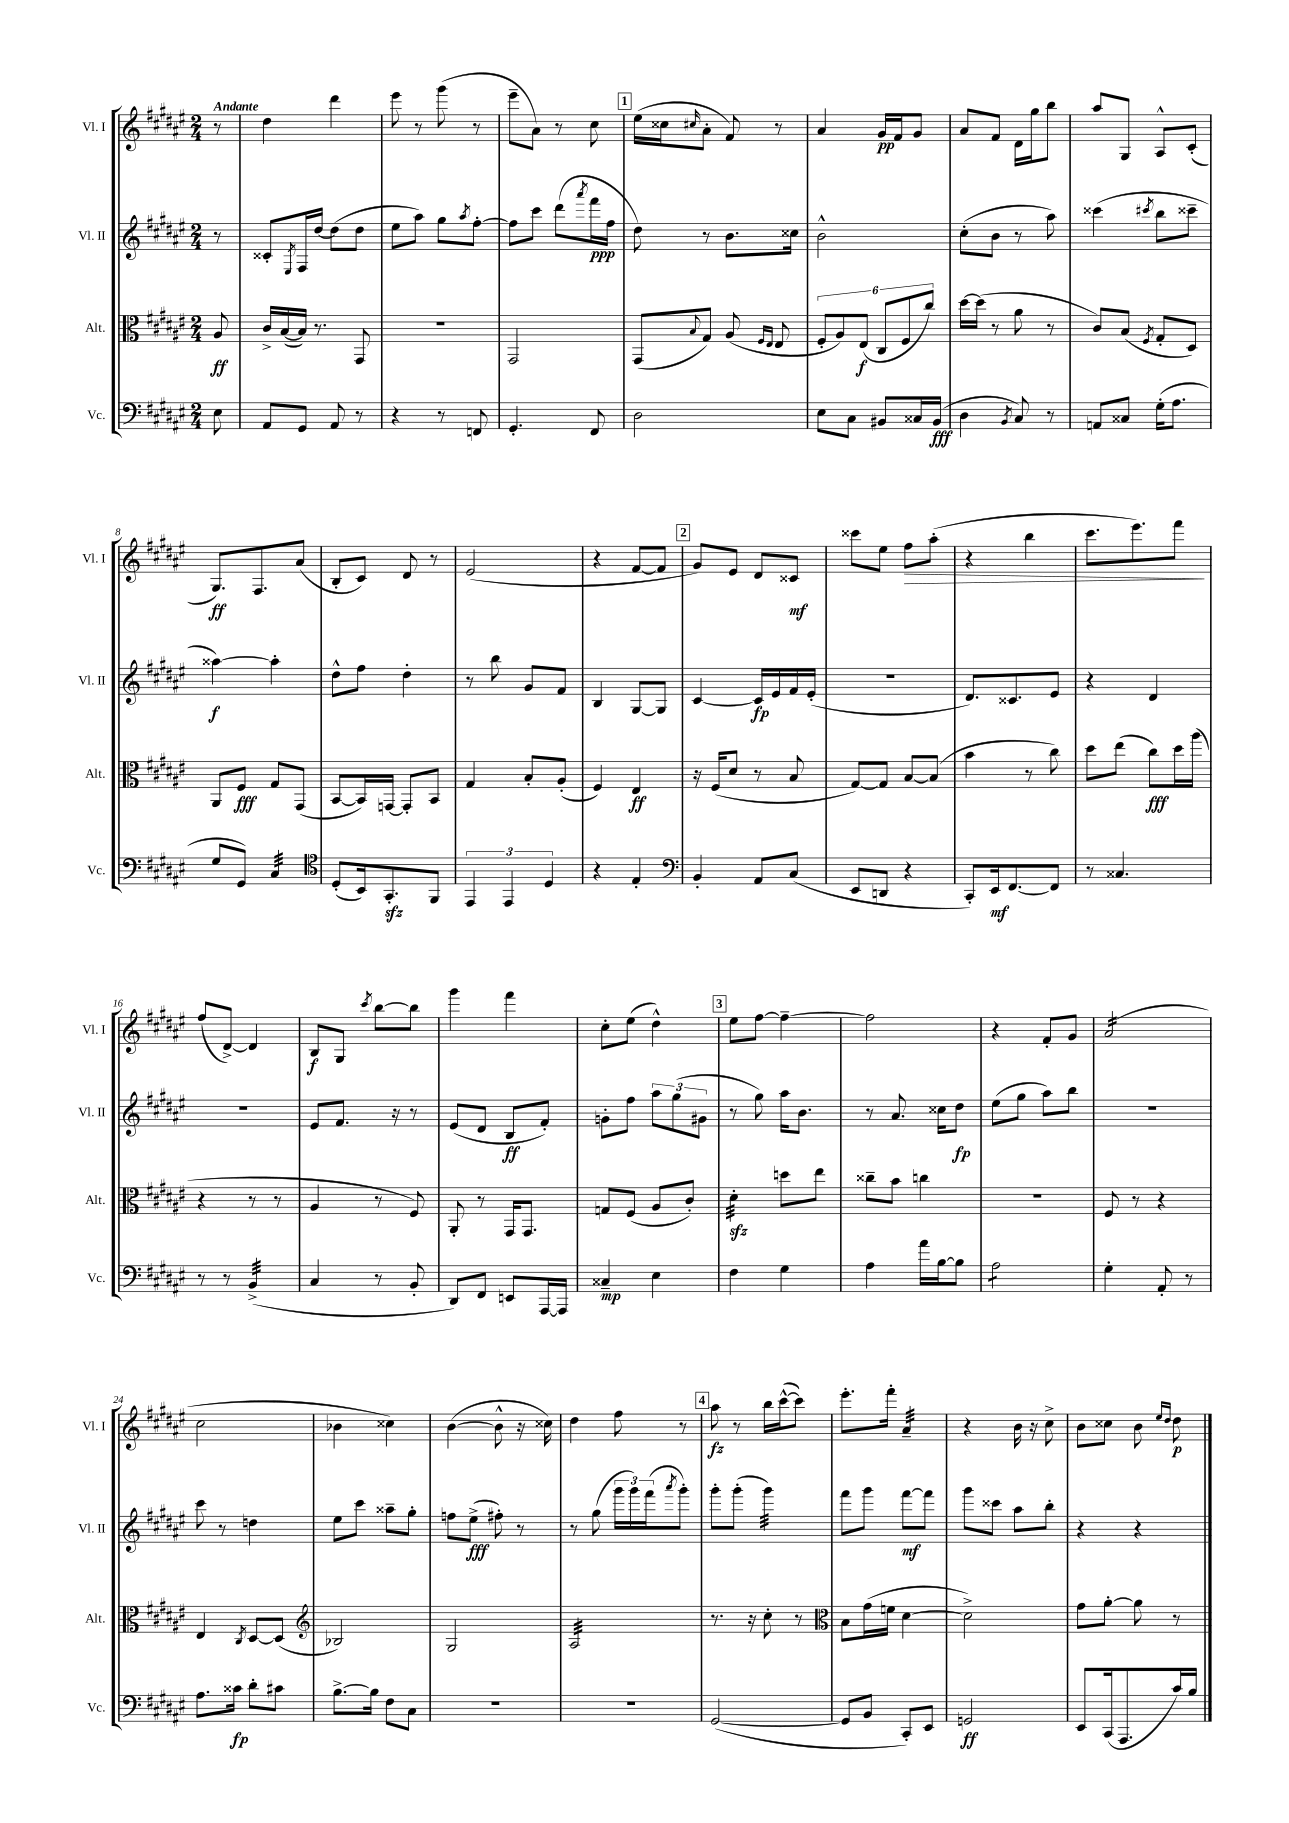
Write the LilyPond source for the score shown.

<<
\new StaffGroup <<
\new Staff = "s0" \with { instrumentName = "Vl. I" shortInstrumentName = "Vl. I" } {
    \clef treble \key fis \major \numericTimeSignature \time 2/4 \partial 8 \tempo "Andante"
    r8 |
    dis''4 dis'''4 |
    eis'''8 r8 gis'''8( r8 |
    eis'''8-- ais'8) r8 cis''8 |
    \mark \markup { \box "1" } eis''16( cisis''16 \grace { cis''16 } ais'8-. fis'8) r8 |
    ais'4 gis'16\pp fis'16 gis'8 |
    ais'8 fis'8 dis'16 gis''16 b''8 |
    ais''8 gis8 ais8-^ cis'8-.( |
    gis8.\ff) fis8. ais'8( |
    b8-. cis'8) dis'8 r8 |
    eis'2( |
    r4 fis'8~ fis'8 |
    \mark \markup { \box "2" } gis'8) eis'8 dis'8 cisis'8\mf |
    cisis'''8 eis''8 fis''8\> ais''8-.( |
    r4 b''4 |
    cis'''8. eis'''8.) fis'''8\! |
    fis''8( dis'8~->) dis'4 |
    b8\f gis8 \acciaccatura { cis'''8 } b''8~ b''8 |
    gis'''4 fis'''4 |
    cis''8-. eis''8( dis''4-^) |
    \mark \markup { \box "3" } eis''8 fis''8~ fis''4~-- |
    fis''2 |
    r4 fis'8-. gis'8 |
    ais'2:16( |
    cis''2 |
    bes'4 cisis''4) |
    b'4~( b'8-^ r16 cisis''16) |
    dis''4 fis''8 r8 |
    \mark \markup { \box "4" } ais''8\fz r8 b''16 cis'''16~-^( cis'''8) |
    eis'''8.-. fis'''16-. ais'4:32-- |
    r4 b'16 r16 cis''8-> |
    b'8 cisis''8 b'8 \grace { eis''16 dis''16 } dis''8\p \bar "|." |
}
\new Staff = "s1" \with { instrumentName = "Vl. II" shortInstrumentName = "Vl. II" } {
    \clef treble \key fis \major \numericTimeSignature \time 2/4 \partial 8
    r8 |
    cisis'8-. \acciaccatura { eis8 } fis16 dis''16~ dis''8( dis''8 |
    eis''8 ais''8) gis''8 \acciaccatura { ais''8 } fis''8~-. |
    fis''8 cis'''8 dis'''8( \acciaccatura { ais'''8 } fis'''16\ppp fis''16 |
    \mark \markup { \box "1" } dis''8) r8 b'8. cisis''16 |
    b'2-^ |
    cis''8-.( b'8 r8 ais''8) |
    cisis'''4( \acciaccatura { cis'''8 } b''8 cisis'''8-- |
    aisis''4~\f) aisis''4-. |
    dis''8-^ fis''8 dis''4-. |
    r8 b''8 gis'8 fis'8 |
    b4 gis8~ gis8 |
    \mark \markup { \box "2" } cis'4~ cis'16\fp eis'16 fis'16 eis'16-.( |
    R2 |
    dis'8.) cisis'8. eis'8 |
    r4 dis'4 |
    r2 |
    eis'8 fis'8. r16 r8 |
    eis'8( dis'8 b8\ff fis'8-.) |
    g'8-. fis''8 \tuplet 3/2 { ais''8 gis''8( gis'8 } |
    \mark \markup { \box "3" } r8 gis''8) ais''16 b'8. |
    r8 ais'8. cisis''16 dis''8\fp |
    eis''8( gis''8 ais''8) b''8 |
    R2 |
    cis'''8 r8 d''4 |
    eis''8 cis'''8 aisis''8-- gis''8-. |
    f''8 eis''8->\fff( fis''8-.) r8 |
    r8 gis''8( \tuplet 3/2 { gis'''16 gis'''16) fis'''16( } \acciaccatura { ais'''8 } gis'''8-.) |
    \mark \markup { \box "4" } gis'''8-. gis'''8-.( gis'''4:32) |
    fis'''8 gis'''8 fis'''8~\mf fis'''8 |
    gis'''8 cisis'''8 ais''8 b''8-. |
    r4 r4 \bar "|." |
}
\new Staff = "s2" \with { instrumentName = "Alt." shortInstrumentName = "Alt." } {
    \clef alto \key fis \major \numericTimeSignature \time 2/4 \partial 8
    ais8\ff |
    cis'16-> b16~( b16) r8. gis,8 |
    r2 |
    gis,2 |
    \mark \markup { \box "1" } gis,8( \appoggiatura { b8 } gis8) ais8( \grace { fis16 eis16 } eis8 |
    \tuplet 6/4 { fis8-. ais8) eis8\f( cis8 fis8 cis''8) } |
    dis''16~ dis''16( r8 ais'8 r8 |
    cis'8) b8( \acciaccatura { fis8 } gis8-. dis8) |
    ais,8 fis8\fff gis8 gis,8( |
    b,8~ b,16) g,16~ g,8-. b,8 |
    gis4 b8-. ais8-.( |
    fis4) eis4\ff |
    \mark \markup { \box "2" } r16 fis16( dis'8 r8 b8 |
    gis8~) gis8 b8~ b8( |
    b'4 r8 cis''8) |
    dis''8 eis''8( cis''8\fff) dis''16 ais''16( |
    r4 r8 r8 |
    ais4 r8 fis8) |
    ais,8-. r8 gis,16 gis,8. |
    g8 fis8( ais8 cis'8-.) |
    \mark \markup { \box "3" } dis'4:32-.\sfz d''8 eis''8 |
    cisis''8-- b'8 c''4 |
    R2 |
    fis8 r8 r4 |
    eis4 \acciaccatura { cis8 } dis8~ dis8( |
    \clef treble bes2) |
    gis2 |
    ais2:32 |
    \mark \markup { \box "4" } r8. r16 cis''8-. r8 |
    \clef alto b8 gis'16( f'16 dis'4~ |
    dis'2->) |
    gis'8 ais'8~-. ais'8 r8 \bar "|." |
}
\new Staff = "s3" \with { instrumentName = "Vc." shortInstrumentName = "Vc." } {
    \clef bass \key fis \major \numericTimeSignature \time 2/4 \partial 8
    eis8 |
    ais,8 gis,8 ais,8 r8 |
    r4 r8 f,8 |
    gis,4.-. fis,8 |
    \mark \markup { \box "1" } dis2 |
    eis8 cis8 bis,8 cisis16 bis,16\fff( |
    dis4 \acciaccatura { b,8 } cis8) r8 |
    a,8 cisis8 gis16-.( ais8. |
    gis8 gis,8) \clef tenor cis4:32 |
    dis8-.( b,16) gis,8.-.\sfz fis,8 |
    \tuplet 3/2 { eis,4 eis,4 dis4 } |
    r4 eis4-. |
    \mark \markup { \box "2" } \clef bass b,4-. ais,8 cis8( |
    eis,8 d,8 r4 |
    cis,8-.) eis,16\mf fis,8.~ fis,8 |
    r8 cisis4. |
    r8 r8 b,4:32->( |
    cis4 r8 b,8-. |
    dis,8) fis,8 e,8 ais,,16~ ais,,16 |
    cisis4--\mp eis4 |
    \mark \markup { \box "3" } fis4 gis4 |
    ais4 ais'16 b16~ b8 |
    ais2:8 |
    gis4-. ais,8-. r8 |
    ais8. cisis'16\fp dis'8-. cis'8 |
    b8.~-> b16 fis8 cis8 |
    R2 |
    R2 |
    \mark \markup { \box "4" } gis,2~( |
    gis,8 b,8 cis,8-.) eis,8 |
    g,2\ff |
    eis,8 cis,16( ais,,8. cis'16) b16 \bar "|." |
}
>>
>>
